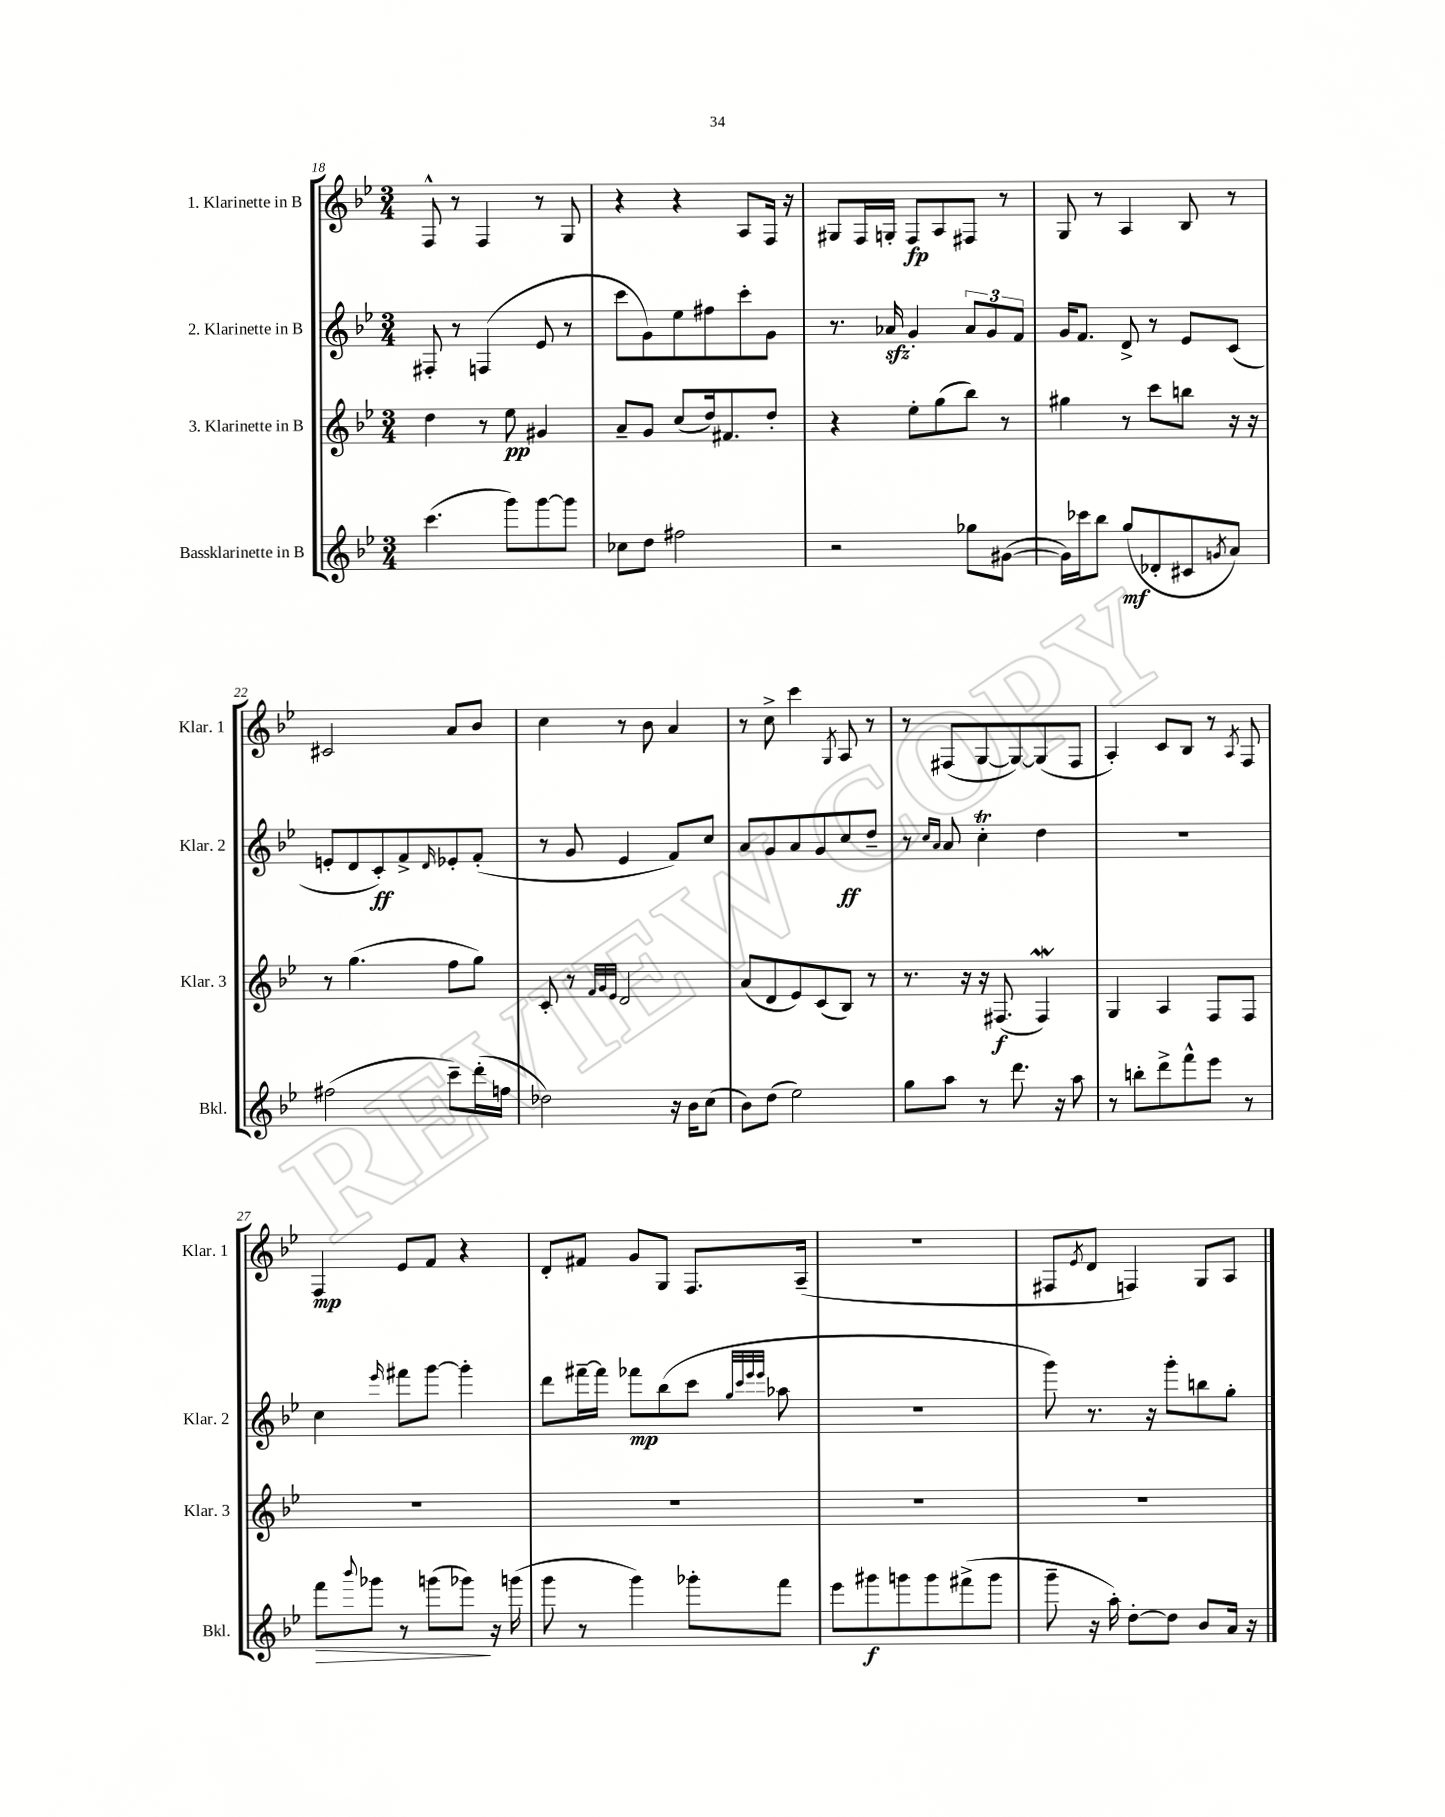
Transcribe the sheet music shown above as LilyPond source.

<<
\new StaffGroup <<
\new Staff = "s0" \with { instrumentName = "1. Klarinette in B" shortInstrumentName = "Klar. 1" } {
    \clef treble \key bes \major \numericTimeSignature \time 3/4
    f8-^ r8 f4 r8 g8 |
    r4 r4 a8 f16 r16 |
    gis8 f16 g16-. f8\fp a8 fis8 r8 |
    g8 r8 a4 bes8 r8 |
    cis'2 a'8 bes'8 |
    c''4 r8 bes'8 a'4 |
    r8 c''8-> c'''4 \acciaccatura { g8 } a8 r8 |
    r8 fis8( g8~ g8~) g8( fis8 |
    a4-.) c'8 bes8 r8 \acciaccatura { a8 } f8 |
    f4\mp ees'8 f'8 r4 |
    d'8-. fis'8 g'8 g8 f8. a16--( |
    R2. |
    fis8 \acciaccatura { ees'8 } d'8 f4) g8 a8 \bar "|." |
}
\new Staff = "s1" \with { instrumentName = "2. Klarinette in B" shortInstrumentName = "Klar. 2" } {
    \clef treble \key bes \major \numericTimeSignature \time 3/4
    fis8-. r8 f4( ees'8 r8 |
    c'''8 g'8) ees''8 fis''8 c'''8-. g'8 |
    r8. aes'16\sfz g'4-. \tuplet 3/2 { aes'8 g'8 f'8 } |
    g'16 f'8. d'8-> r8 ees'8 c'8( |
    e'8-. d'8 c'8-.\ff) f'8-> \grace { d'16 } ees'8-. f'8-.( |
    r8 g'8 ees'4 f'8) c''8 |
    a'8 g'8 a'8 g'8 c''8\ff d''8-- |
    r8 \grace { c''16 a'16 } a'8 c''4-.\trill d''4 |
    R2. |
    c''4 \grace { ees'''16 } fis'''8 g'''8~ g'''4-. |
    d'''8 fis'''16~-- fis'''16 fes'''8\mp bes''8( c'''8 \grace { g''32 c'''32 ees'''32 ees'''32 } aes''8 |
    R2. |
    g'''8) r8. r16 g'''8-. b''8 g''8-. \bar "|." |
}
\new Staff = "s2" \with { instrumentName = "3. Klarinette in B" shortInstrumentName = "Klar. 3" } {
    \clef treble \key bes \major \numericTimeSignature \time 3/4
    d''4 r8 ees''8\pp gis'4 |
    a'8-- g'8 c''8( d''16) fis'8. d''8-. |
    r4 ees''8-. g''8( bes''8) r8 |
    gis''4 r8 c'''8 b''8 r16 r16 |
    r8 g''4.( f''8 g''8) |
    c'8-. r8 \grace { f'32 g'32 ees'32 } d'2 |
    a'8( d'8 ees'8) c'8( bes8) r8 |
    r8. r16 r16 fis8.\f( fis4\mordent) |
    g4 a4 f8 f8 |
    R2. |
    R2. |
    R2. |
    R2. \bar "|." |
}
\new Staff = "s3" \with { instrumentName = "Bassklarinette in B" shortInstrumentName = "Bkl." } {
    \clef treble \key bes \major \numericTimeSignature \time 3/4
    c'''4.( g'''8) g'''8~ g'''8 |
    ces''8 d''8 fis''2 |
    r2 ges''8 gis'8~( |
    gis'16) ces'''16 bes''8 g''8\mf( des'8-. cis'8 \acciaccatura { g'8 } a'8) |
    fis''2( c'''8--) d'''16-.( f''16 |
    des''2) r16 bes'16 c''8( |
    bes'8) d''8( ees''2) |
    g''8 a''8 r8 d'''8. r16 a''8 |
    r8 b''8-. d'''8-> f'''8-^ ees'''8 r8 |
    f'''8\> \appoggiatura { bes'''8 } ges'''8 r8 g'''8( ges'''8\!) r16 g'''16( |
    g'''8 r8 g'''4) ges'''8-. f'''8 |
    ees'''8 gis'''8\f g'''8 g'''8 fis'''8->( g'''8 |
    g'''8-- r16 a''16-.) d''8~-. d''8 bes'8 a'16 r16 \bar "|." |
}
>>
>>
\layout { \context { \Score currentBarNumber = #18 } }
